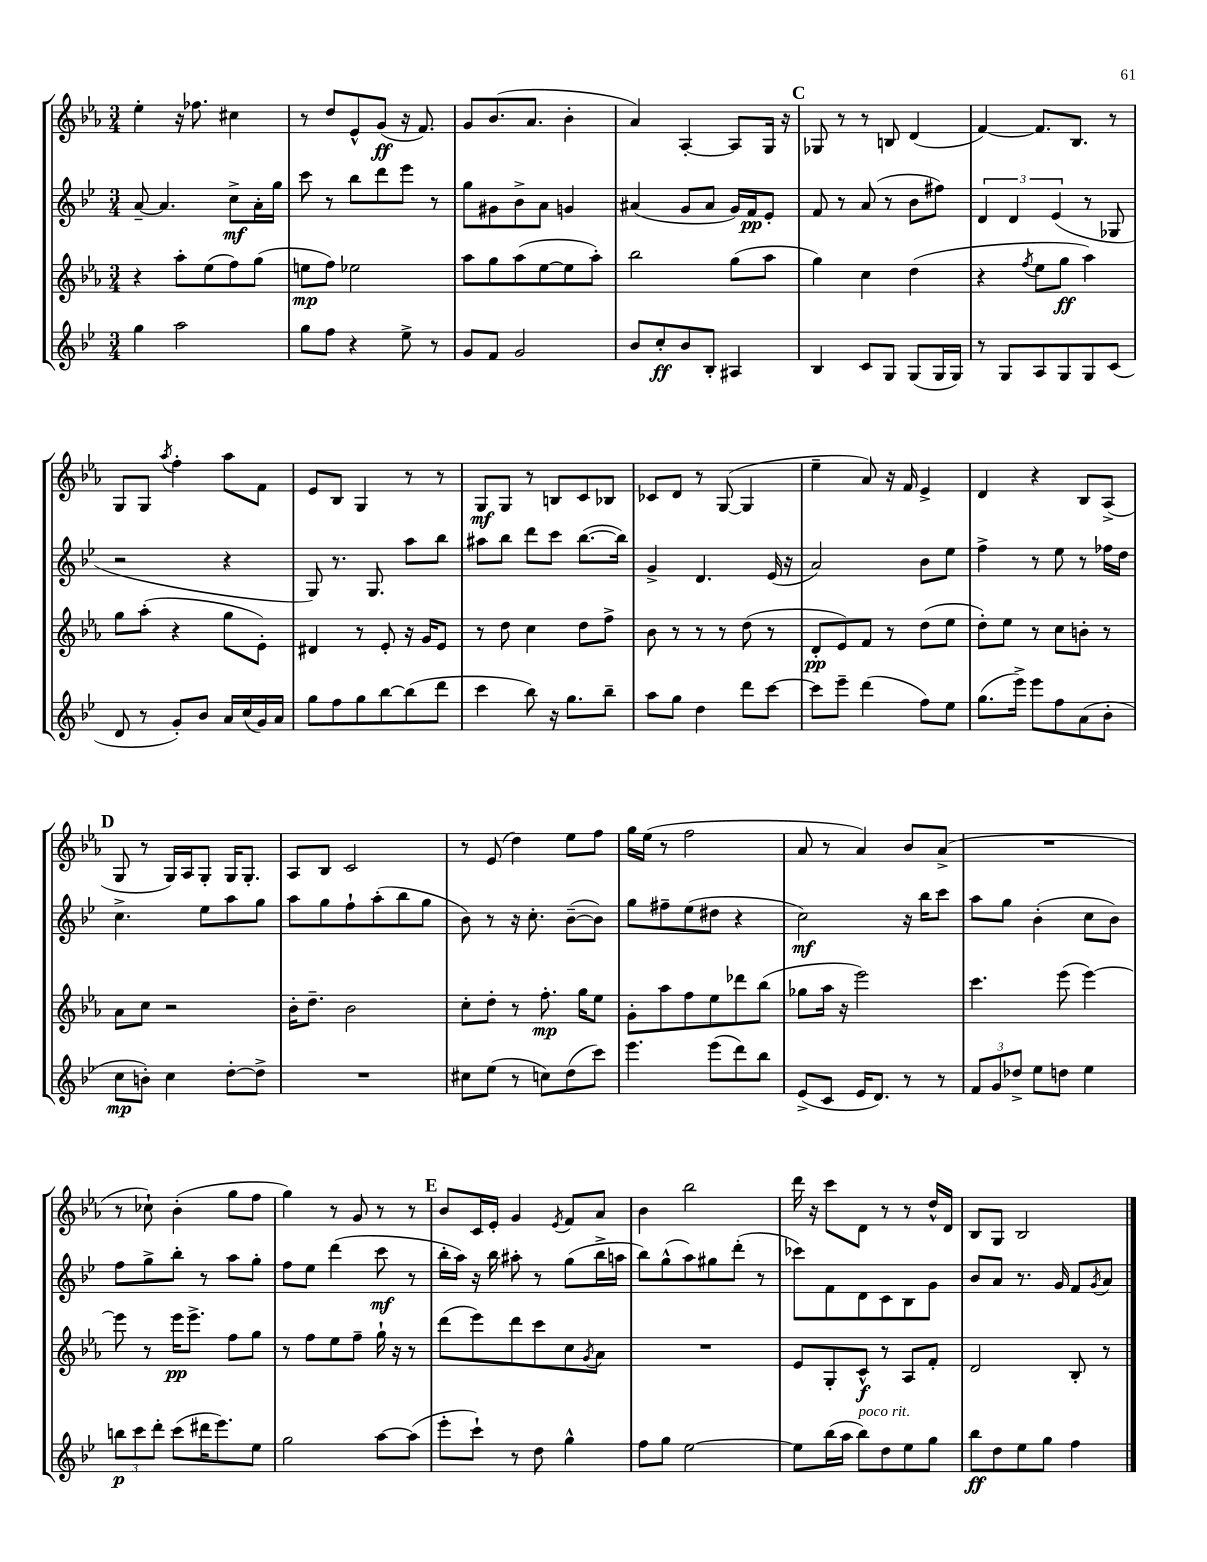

**kern	**dynam	**kern	**dynam	**kern	**dynam	**kern	**dynam
*part4	*part4	*part3	*part3	*part2	*part2	*part1	*part1
*staff4	*staff4	*staff3	*staff3	*staff2	*staff2	*staff1	*staff1
*clefG2	*	*clefG2	*	*clefG2	*	*clefG2	*
*k[b-e-]	*	*k[b-e-a-]	*	*k[b-e-]	*	*k[b-e-a-]	*
*M3/4	*	*M3/4	*	*M3/4	*	*M3/4	*
=118	=118	=118	=118	=118	=118	=118	=118
4gg\	.	4r	.	[8a~/	.	4ee-'\	.
.	.	.	.	4.a/]	.	.	.
2aa\	.	8aa-'\L	.	.	.	16r	.
.	.	.	.	.	.	8.ff-X\	.
.	.	(8ee-\	.	.	.	.	.
.	.	8ff\)	.	8cc^\L	mf	4cc#X\	.
.	.	(8gg\J	.	16a'\L	.	.	.
.	.	.	.	16gg\JJ	.	.	.
=119	=119	=119	=119	=119	=119	=119	=119
8gg\L	.	8een\L	mp	8ccc\	.	8r	.
8ff\J	.	8ff\J)	.	8r	.	8dd/L	.
4r	.	2ee-X\	.	8bb-\L	.	8e-^^/	.
.	.	.	.	8ddd\	.	(8g/J	ff
8ee-^\	.	.	.	8eee-\J	.	16r	.
.	.	.	.	.	.	8.f/)	.
8r	.	.	.	8r	.	.	.
=120	=120	=120	=120	=120	=120	=120	=120
8g/L	.	8aa-\L	.	8gg\L	.	8g/L	.
8f/J	.	8gg\	.	8g#X\	.	(8.b-/	.
2g/	.	(8aa-\	.	8b-^\	.	.	.
.	.	.	.	.	.	8.a-/J	.
.	.	[8ee-\	.	8a\J	.	.	.
.	.	8ee-\]	.	4gn/	.	4b-'\	.
.	.	8aa-'\J)	.	.	.	.	.
=121	=121	=121	=121	=121	=121	=121	=121
8b-/L	.	2bb-\	.	(4a#X/	.	4a-/)	.
8cc'/	ff	.	.	.	.	.	.
8b-/	.	.	.	8g/L	.	[4A-'/	.
8B-'/J	.	.	.	8a#/J	.	.	.
4A#X/	.	(8gg\L	.	16g/LL)	.	8A-/L]	.
.	.	.	.	16f/J	pp	.	.
.	.	8aa-\J	.	8e-'/J	.	16G/Jk	.
.	.	.	.	.	.	16r	.
!!LO:REH:place=s1:t=C
=122	=122	=122	=122	=122	=122	=122	=122
4B-/	.	4gg\)	.	8f/	.	8G-X/	.
.	.	.	.	8r	.	8r	.
8c/L	.	4cc\	.	(8a/	.	8r	.
8G/J	.	.	.	8r	.	8Bn/	.
(8G/L	.	(4dd\	.	8b-\L	.	(4d/	.
16G/L	.	.	.	8ff#X\J)	.	.	.
16G/JJ)	.	.	.	.	.	.	.
=123	=123	=123	=123	=123	=123	=123	=123
8r	.	4r	.	6d/	.	[4f/)	.
8G/L	.	.	.	.	.	.	.
.	.	.	.	6d/	.	.	.
.	.	8qff/	.	.	.	.	.
8A/	.	8ee-\L	.	.	.	8.f/L]	.
.	.	.	.	(6e-/	.	.	.
8G/	.	8gg\J	ff	.	.	.	.
.	.	.	.	.	.	8.B-/J	.
8G/	.	4aa-\)	.	8r	.	.	.
(8c/J	.	.	.	8G-X/	.	8r	.
!!LO:LB:g=z
=124	=124	=124	=124	=124	=124	=124	=124
8d/	.	8gg\L	.	2r	.	8G/L	.
8r	.	(8aa-'\J	.	.	.	8G/J	.
.	.	.	.	.	.	8qaa-/	.
8g'/L)	.	4r	.	.	.	4ff'\	.
8b-/J	.	.	.	.	.	.	.
16a/LL	.	8gg\L	.	4r	.	8aa-\L	.
(16cc/	.	.	.	.	.	.	.
16g/)	.	8e-'\J)	.	.	.	8f\J	.
16a/JJ	.	.	.	.	.	.	.
=125	=125	=125	=125	=125	=125	=125	=125
8gg\L	.	4d#X/	.	8G/)	.	8e-/L	.
8ff\	.	.	.	8.r	.	8B-/J	.
8gg\	.	8r	.	.	.	4G/	.
.	.	.	.	8.G/	.	.	.
[8bb-\	.	8e-'/	.	.	.	.	.
(8bb-\]	.	16r	.	8aa\L	.	8r	.
.	.	16g/KL	.	.	.	.	.
8ddd\J	.	8e-/J	.	8bb-\J	.	8r	.
=126	=126	=126	=126	=126	=126	=126	=126
4ccc\	.	8r	.	8aa#X\L	.	8G/L	mf
.	.	8dd\	.	8bb-\J	.	8G/J	.
8bb-\)	.	4cc\	.	8ddd\L	.	8r	.
16r	.	.	.	8ccc\J	.	8Bn/L	.
8.gg\L	.	.	.	.	.	.	.
.	.	8dd\L	.	([8.bb-\L	.	8c/	.
8bb-~\J	.	8ff^\J	.	.	.	8B-X/J	.
.	.	.	.	16bb-\Jk])	.	.	.
=127	=127	=127	=127	=127	=127	=127	=127
8aa\L	.	8b-\	.	4g^/	.	8c-X/L	.
8gg\J	.	8r	.	.	.	8d/J	.
4dd\	.	8r	.	4.d/	.	8r	.
.	.	8r	.	.	.	([8G/	.
8ddd\L	.	(8dd\	.	.	.	4G/]	.
[8ccc\J	.	8r	.	(16e-/	.	.	.
.	.	.	.	16r	.	.	.
=128	=128	=128	=128	=128	=128	=128	=128
8ccc\L]	.	8d'/L	pp	2a/)	.	4ee-~\	.
8eee-~\J	.	8e-/)	.	.	.	.	.
(4ddd\	.	8f/J	.	.	.	8a-/)	.
.	.	8r	.	.	.	16r	.
.	.	.	.	.	.	16f/	.
8ff\L)	.	(8dd\L	.	8b-\L	.	4e-^/	.
8ee-\J	.	8ee-\J	.	8ee-\J	.	.	.
=129	=129	=129	=129	=129	=129	=129	=129
(8.gg\L	.	8dd'\L)	.	4ff^\	.	4d/	.
.	.	8ee-\J	.	.	.	.	.
16eee-^\Jk)	.	.	.	.	.	.	.
8eee-\L	.	8r	.	8r	.	4r	.
8ff\	.	8cc\L	.	8ee-\	.	.	.
(8a\	.	8bn'\J	.	8r	.	8B-/L	.
8b-'\J	.	8r	.	16ff-X\LL	.	(8A-^/J	.
.	.	.	.	16dd\JJ	.	.	.
!!LO:LB:g=z
!!LO:REH:place=s1:t=D
=130	=130	=130	=130	=130	=130	=130	=130
8cc\L	mp	8a-\L	.	4.cc^\	.	8G/	.
8bn'\J)	.	8cc\J	.	.	.	8r	.
4cc\	.	2r	.	.	.	16G/LL)	.
.	.	.	.	.	.	16A-/J	.
.	.	.	.	8ee-\L	.	8G'/J	.
[8dd'\L	.	.	.	8aa\	.	16G/KL	.
.	.	.	.	.	.	8.G'/J	.
8dd^\J]	.	.	.	8gg\J	.	.	.
=131	=131	=131	=131	=131	=131	=131	=131
2.r	.	16b-'\KL	.	8aa\L	.	8A-/L	.
.	.	8.dd~\J	.	.	.	.	.
.	.	.	.	8gg\	.	8B-/J	.
.	.	2b-\	.	8ff`\	.	2c/	.
.	.	.	.	(8aa'\	.	.	.
.	.	.	.	8bb-\	.	.	.
.	.	.	.	8gg\J	.	.	.
=132	=132	=132	=132	=132	=132	=132	=132
8cc#X\L	.	8cc'\L	.	8b-\)	.	8r	.
(8ee-\J	.	8dd'\J	.	8r	.	(8e-/	.
8r	.	8r	.	16r	.	4dd\)	.
.	.	.	.	8.cc'\	.	.	.
8ccn\L)	.	8.ff'\	mp	.	.	.	.
(8dd\	.	.	.	([8b-~\L	.	8ee-\L	.
.	.	16gg\KL	.	.	.	.	.
8ccc\J)	.	8ee-\J	.	8b-\J])	.	8ff\J	.
=133	=133	=133	=133	=133	=133	=133	=133
4.eee-\	.	8g'\L	.	8gg\L	.	16gg\LL	.
.	.	.	.	.	.	(16ee-\JJ	.
.	.	8aa-\	.	8ff#X~\	.	8r	.
.	.	8ff\	.	(8ee-\	.	2ff\	.
(8eee-\L	.	8ee-\	.	8dd#X\J	.	.	.
8ddd\)	.	8ddd-X\	.	4r	.	.	.
8bb-\J	.	(8bb-\J	.	.	.	.	.
=134	=134	=134	=134	=134	=134	=134	=134
(8e-^/L	.	8gg-X\L	.	2cc\)	mf	8a-/	.
8c/J	.	16aa-\Jk	.	.	.	8r	.
.	.	16r	.	.	.	.	.
16e-/KL	.	2eee-\)	.	.	.	4a-/)	.
8.d/J)	.	.	.	.	.	.	.
8r	.	.	.	16r	.	8b-/L	.
.	.	.	.	16bb-\KL	.	.	.
8r	.	.	.	8ccc\J	.	(8a-^/J	.
=135	=135	=135	=135	=135	=135	=135	=135
12f/L	.	4.ccc\	.	8aa\L	.	2.r	.
12g/	.	.	.	.	.	.	.
.	.	.	.	8gg\J	.	.	.
12dd-X^/J	.	.	.	.	.	.	.
8ee-\L	.	.	.	(4b-'\	.	.	.
8ddn\J	.	(8eee-\	.	.	.	.	.
4ee-\	.	[4eee-\)	.	8cc\L	.	.	.
.	.	.	.	8b-\J)	.	.	.
!!LO:LB:g=z
=136	=136	=136	=136	=136	=136	=136	=136
12bbn\L	p	8eee-\]	.	8ff\L	.	8r	.
12ccc\	.	.	.	.	.	.	.
.	.	8r	.	8gg^\	.	8cc-X`\)	.
12ddd'\J	.	.	.	.	.	.	.
(8ccc\L	.	16eee-\KL	pp	8bb-'\J	.	(4b-'\	.
.	.	8.eee-^\J	.	.	.	.	.
16ddd#X\K	.	.	.	8r	.	.	.
8.eee-\)	.	.	.	.	.	.	.
.	.	8ff\L	.	8aa\L	.	8gg\L	.
8ee-\J	.	8gg\J	.	8gg'\J	.	8ff\J	.
=137	=137	=137	=137	=137	=137	=137	=137
2gg\	.	8r	.	8ff\L	.	4gg\)	.
.	.	8ff\L	.	8ee-\J	.	.	.
.	.	8ee-\	.	(4ddd\	.	8r	.
.	.	8ff~\J	.	.	.	8g/	.
[8aa\L	.	16gg`\	.	8ccc\	mf	8r	.
.	.	16r	.	.	.	.	.
(8aa\J]	.	8r	.	8r	.	8r	.
!!LO:REH:place=s1:t=E
=138	=138	=138	=138	=138	=138	=138	=138
8eee-'\L	.	(8ddd\L	.	16bb-'\LL	.	8b-/L	.
.	.	.	.	16aa\JJ)	.	.	.
8ccc`\J)	.	8eee-\)	.	16r	.	16c/L	.
.	.	.	.	16bb-\	.	16e-'/JJ	.
8r	.	8ddd\	.	8aa#X'\	.	4g/	.
8dd\	.	8ccc\	.	8r	.	.	.
.	.	.	.	.	.	8qe-/	.
4gg^^\	.	8cc\	.	(8gg\L	.	8f/L	.
.	.	8qg/	.	.	.	.	.
.	.	8a-\J	.	16bb-^\L	.	8a-/J	.
.	.	.	.	16aan\JJ	.	.	.
=139	=139	=139	=139	=139	=139	=139	=139
8ff\L	.	2.r	.	8bb-\L)	.	4b-\	.
8gg\J	.	.	.	(8gg^^\	.	.	.
[2ee-\	.	.	.	8aa\)	.	2bb-\	.
.	.	.	.	8gg#X\	.	.	.
.	.	.	.	(8ddd'\J	.	.	.
.	.	.	.	8r	.	.	.
=140	=140	=140	=140	=140	=140	=140	=140
8ee-\L]	.	8e-/L	.	8ccc-X\L)	.	16ddd\	.
.	.	.	.	.	.	16r	.
(16bb-\L	.	8G'/	.	8f\	.	8ccc\L	.
16aa\JJ	.	.	.	.	.	.	.
!LO:TX:a:i:t=poco rit.	!	!	!	!	!	!	!
8bb-\L)	.	8c^^/J	f	8d\	.	8d\J	.
8dd\	.	8r	.	8c\	.	8r	.
8ee-\	.	8A-/L	.	8B-\	.	8r	.
8gg\J	.	8f'/J	.	8g\J	.	16dd^^/LL	.
.	.	.	.	.	.	16d/JJ	.
=141	=141	=141	=141	=141	=141	=141	=141
8bb-\L	ff	2d/	.	8b-/L	.	8B-/L	.
8dd\	.	.	.	8a/J	.	8G/J	.
8ee-\	.	.	.	8.r	.	2B-/	.
8gg\J	.	.	.	.	.	.	.
.	.	.	.	16g/	.	.	.
4ff\	.	8B-'/	.	8f/L	.	.	.
.	.	.	.	8qg/	.	.	.
.	.	8r	.	8a/J	.	.	.
==	==	==	==	==	==	==	==
*-	*-	*-	*-	*-	*-	*-	*-
